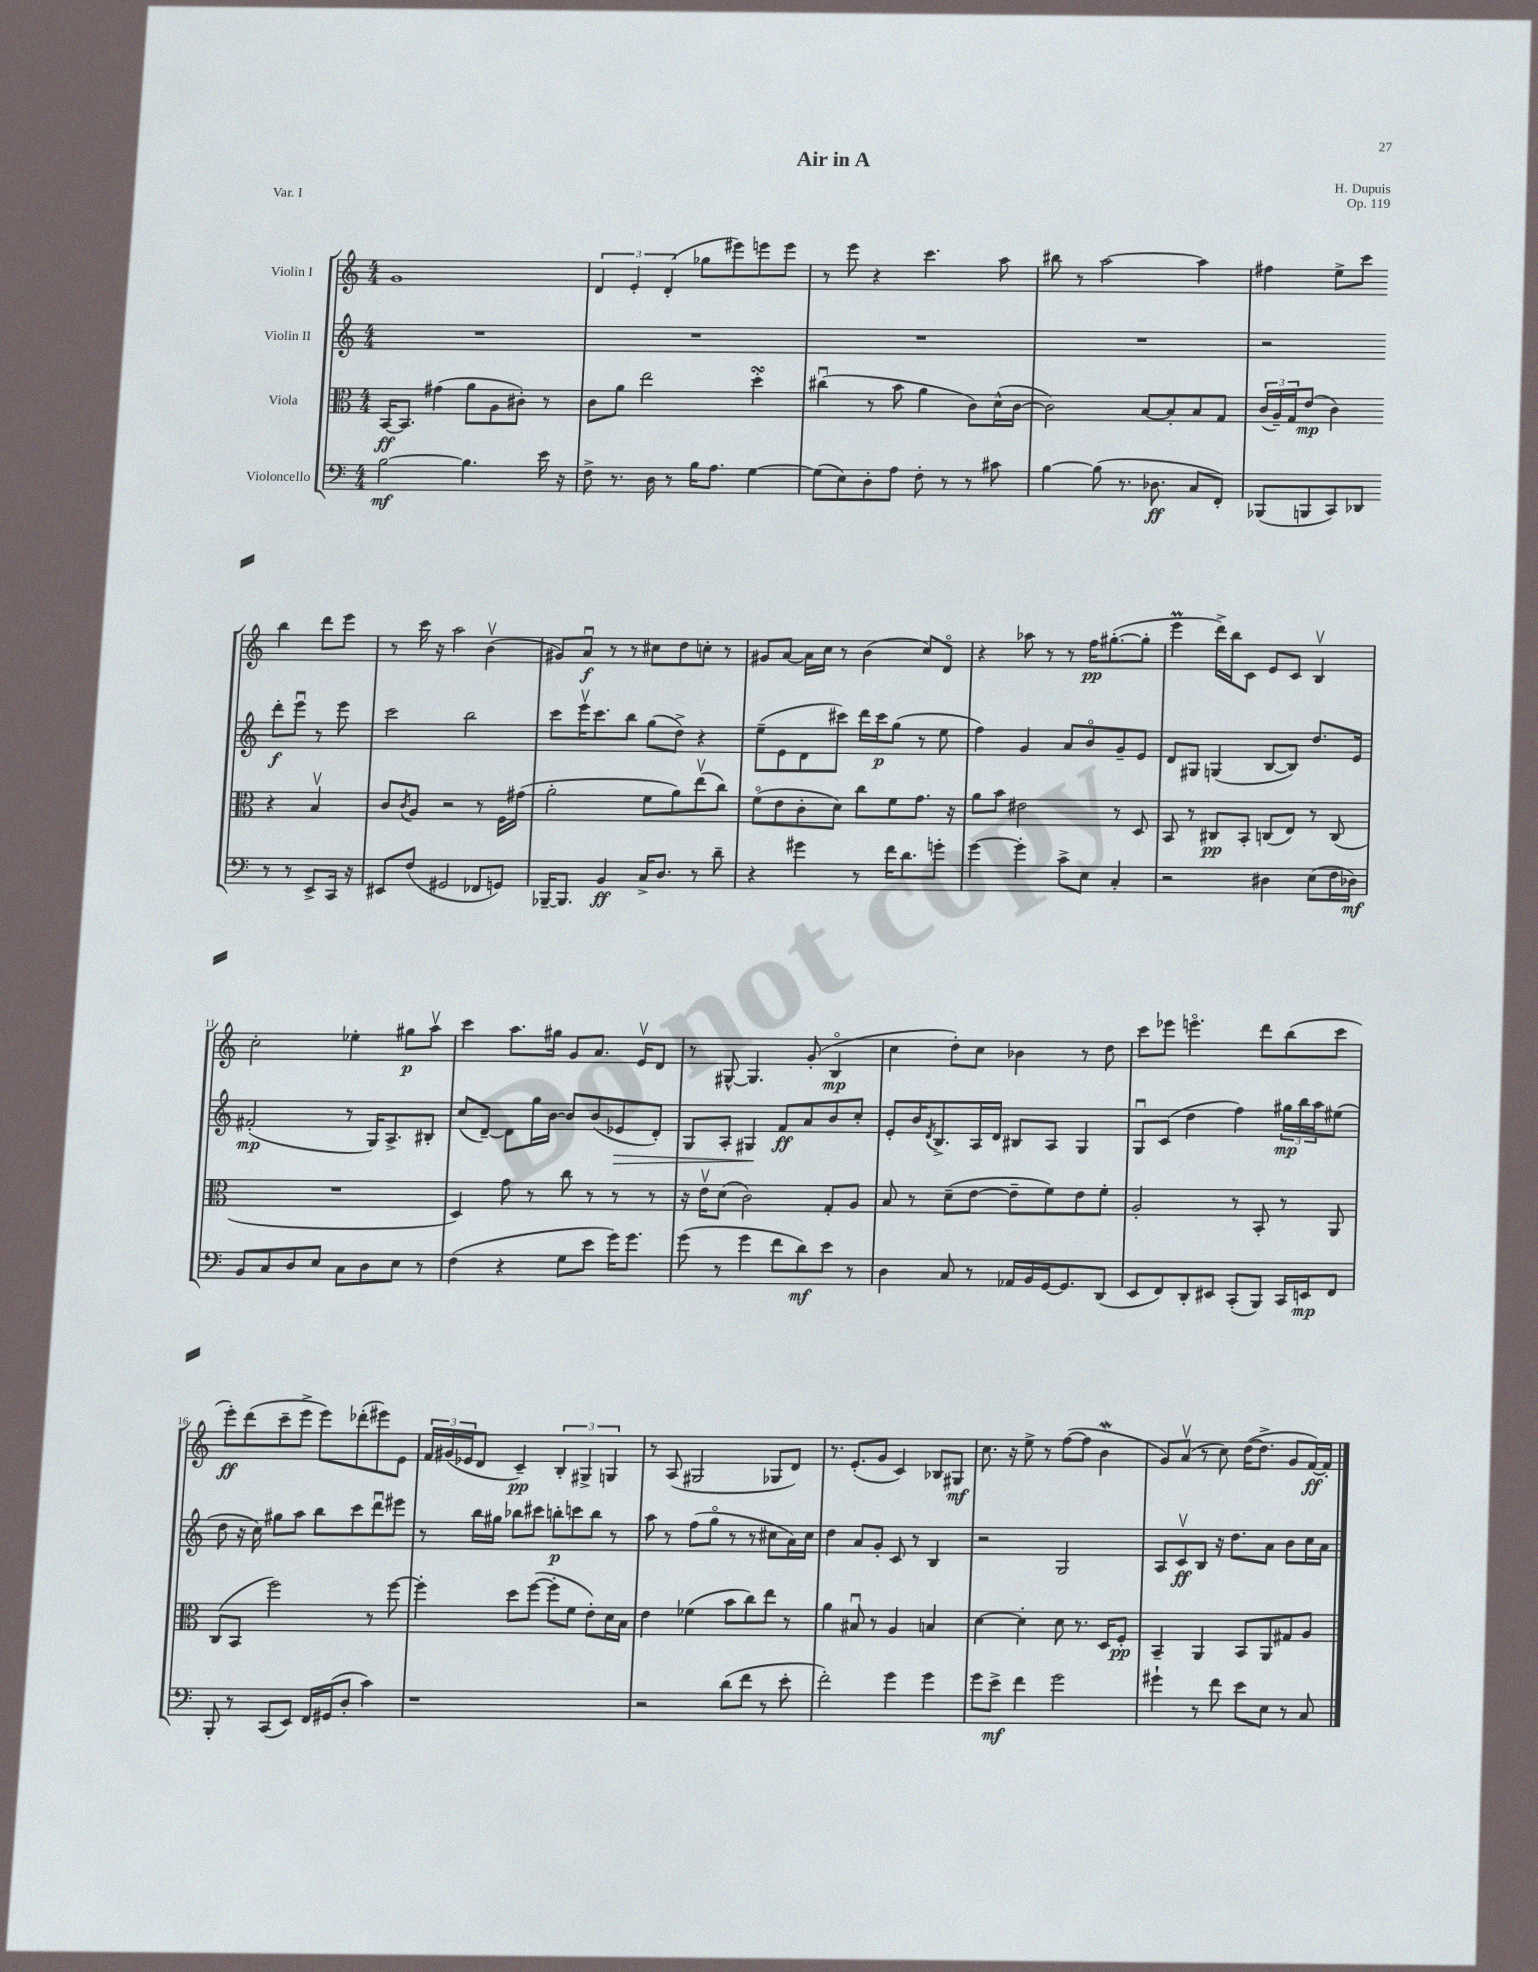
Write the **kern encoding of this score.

**kern	**kern	**kern	**kern
*staff4	*staff3	*staff2	*staff1
*clefF4	*clefC3	*clefG2	*clefG2
*k[]	*k[]	*k[]	*k[]
*M4/4	*M4/4	*M4/4	*M4/4
[2B\	[16BB/LK	1r	1g
.	8.BB/]J	.	.
.	(4g#\	.	.
4.B\]	8a\L	.	.
.	8A\	.	.
.	8c#'\J)	.	.
16e\	8r	.	.
16r	.	.	.
=	=	=	=
8F^\	8c\L	1r	6d/
8.r	8a\J	.	.
.	.	.	6e'/
.	2ee\	.	.
16D\	.	.	.
.	.	.	(6d'/
8r	.	.	.
16B\LK	.	.	8gg-\L
8.A\J	.	.	.
.	.	.	8eee#\)
[4G\	4dd'\	.	8eee\
.	.	.	8eee\J
=	=	=	=
(8G\]L	(4cc#u\	1r	8r
8E\)	.	.	8eee\
8D'\	8r	.	4r
8A\J	8b\	.	.
8F'\	4a\	.	4.ccc\
8r	.	.	.
8r	8c\L)	.	.
8c#\	(16d^^\L	.	8aa\
.	[16c\JJ	.	.
=	=	=	=
[4B\	2c\])	1r	8bb#\
.	.	.	8r
(8B\]	.	.	[2aa\
8.r	.	.	.
.	[8B/L	.	.
8.D-\	.	.	.
.	8B'/]	.	.
8C/L	8B/	.	4aa\]
8FF'/J)	8G/J	.	.
=	=	=	=
(8BBB-/L	(24c/LL	2r	4ff#\
.	24A~/)	.	.
.	24G/J	.	.
8BBB/	(8e/J	.	.
8CC/)	4c\)	.	8ee^\L
8DD-/J	.	.	8ccc\J
8r	4r	8ddd'\L	4bb\
8r	.	8eeeu\J	.
8EE^/L	4Bv/	8r	8ddd\L
16CC/Jk	.	8eee\	8eee\J
16r	.	.	.
=	=	=	=
8EE#/L	8c/L	2ccc\	8r
.	8qc/	.	.
(8F/J	8A/J	.	16ccc\
.	.	.	16r
2GG#/	2r	.	2aa\
.	.	2bb\	.
8FF-/L	8r	.	(4bv\
8GG/J)	16F\LL	.	.
.	(16g#\JJ	.	.
=	=	=	=
[16BBB-~/LK	2a'\	8ccc\L	8g#/L)
8.BBB-/]J	.	.	.
.	.	16eeev\K	8au/J
.	.	8.ccc\	.
4BB/	.	.	8r
.	.	8bb\J	8r
16C^/LK	8f\L	(8gg\L	8cc#\L
8.D/J	.	.	.
.	8a\)	8dd^\J)	8dd\
8r	(8eev\	4r	8cc'\J
8d~\	8cc\J)	.	8r
=	=	=	=
4r	(8fo\L	(8ee~\L	8g#/L
.	8e\	8e\	[8a/J
4g#\	8c'\	8d\	16a\]LL
.	.	.	16cc\JJ
.	8d\J)	8ccc#\J)	8r
8r	8cc\L	16ddd\LL	(4b\
.	.	16ccc#\J	.
16f\LK	8f\	(8gg\J	.
8.d\	.	.	.
.	8.g\J	8r	8cc/L)
8g'\J	.	8ee\	8do/J
.	16r	.	.
=	=	=	=
[4g\	8a\L	4ff\)	4r
.	8b\J	.	.
4g'\]	2e#\	4g/	8aa-\
.	.	.	8r
8c^\L	.	8a/L	8r
8E\J	.	8bo/	16ff\LK
.	.	.	([8.gg#'\
4C'/	8r	8g~/	.
.	8D/	8e/J	8gg#'\]J
=	=	=	=
2r	8BB/	8d/L	4eee\
.	8r	8G#/J	.
.	8C#/L	(4G/	16ddd^\LL)
.	.	.	16bb\J
.	8BB'/J	.	8c\J
4D#\	(8C/L	[8B/L	8e/L
.	8E/J)	8B/]J)	8c/J
(8E\L	8r	8.dd/L	4Bv/
16F\L	(8C/	.	.
16D-\JJ)	.	16e/Jk	.
=	=	=	=
8BB/L	1r	(2f#'/	2cc'\
8C/	.	.	.
8D/	.	.	.
8E/J	.	.	.
8C\L	.	8r	4ee-'\
8D\	.	16G/LK)	.
.	.	8.A^/	.
8E\J	.	.	8gg#\L
8r	.	8B#'/J	8aav\J
=	=	=	=
(4F\	4D/)	(8cc/L	4ccc\
.	.	[8d~/J)	.
4r	8g\	8d\]L	8.aa\L
.	8r	16gg\L	.
.	.	[16b\JJ	16gg#\Jk
8G\L	8cc\	8b/]L	8g/L
8e\J	8r	(8b/	8.a/J
16g\LK)	8r	8e-/	.
8.g\J	.	.	16ev/LK
.	8r	8d'/J)	8d/J
=	=	=	=
(8g\	16r	8G/L	8r
.	16ev\LK	.	.
8r	(8d\J	8A'/J	[8G#^^/
4g\	2c\)	4G#/	4.G#/]
8f\L	.	8f/L	.
8d\)	.	8a/	(8g'/
8e\J	8G'/L	8b/	4Bo/
8r	8A/J	8cc'/J	.
=	=	=	=
4D\	8B/	8e'/L	4cc\
.	8r	16b/K	.
.	.	8qd/	.
.	.	8.B^/	.
8C/	(8d~\L	.	8dd'\L)
8r	[8e\J	16A/L	8cc\J
.	.	16d/JJ	.
16AA-/LL	8e~\]L	8B#/L	4b-\
16BB/	.	.	.
[16GG/J	8f\)	8A/J	.
8.GG/]	.	.	.
.	8e\	4G/	8r
(8DD/J	8f'\J	.	8dd\
=	=	=	=
8EE/L	2A'/	8Gu/L	8ccc\L
8FF/)	.	(8c/J	8eee-\J
8DD'/	.	4dd\	4.eeeo\
8EE#/J	.	.	.
(8CC'/L	8r	4ff\)	.
8BBB/J)	8BB'/	.	8ddd\L
16CC/LL	8r	24gg#\LL	(8bb\
.	.	24bb\	.
16EE/J	.	.	.
.	.	24aa\J	.
8FF/J	8AA/	(8ee#\J	8ccc\J
=	=	=	=
8BBB'/	(8C/L	8dd\	8eee'\L)
8r	8BB/J	16r	(8ddd\
.	.	16cc\)	.
(8CC/L	2ff\)	8gg#\L	8ccc~\
8EE/J)	.	8aa\J	8eee^\J
16FF/LL	.	8bb\L	8eee\L)
(16GG#/J	.	.	.
8D'/J	.	8ccc\	(8ddd-'\
4c\)	8r	8dddu\	8eee#\)
.	[8ff\	8eee#\J	8e\J
=	=	=	=
1r	4ff'\]	8r	24f/LL
.	.	.	(24g#/
.	.	.	24e-/J
.	.	16bb\LL	8d/J
.	.	16gg#\JJ	.
.	8dd\L	8bb-\L	4c~/)
.	([8ff\J	8ccc#\J	.
.	8ff'\]L	8bb'\L	6B'/
.	8f\J	8ccc\	.
.	.	.	6G#^/
.	8e'\L)	8bb\J	.
.	.	.	6G/
.	16d\L	8r	.
.	16B\JJ	.	.
=	=	=	=
2r	4e\	8aa\	8r
.	.	8r	(8A/
.	(4f-\	(8ff\L	2G#/
.	.	8ggo\J	.
(8d\L	8b\L	8r	.
8f\J	8cc\)	8r	.
8r	8ee\J	8cc#\L	8G-/L
8e'\	8r	16a\L)	8d/J)
.	.	16cc#\JJ	.
=	=	=	=
2f'\)	4a\	4dd\	8.r
.	.	.	(8.e'/L
.	8B#u/	8a/L	.
.	8r	8g'/J	8g/J
4g\	4A/	8c/	4c/)
.	.	8r	.
4g\	4B/	4B/	8B-/L
.	.	.	8G#/J
=	=	=	=
8g\L	[4d\	2r	8.cc\
8e^\J	.	.	.
.	.	.	16r
4f\	4d'\]	.	8ee^\
.	.	.	8r
2g\	8d\	2G/	([8ff\L
.	8.r	.	8ff\]J
.	.	.	4b\
.	16D/LK	.	.
.	8F'/J	.	.
=	=	=	=
4g#`\	4BB~/	8A/L	8g/L)
.	.	8cv/	(8av/J
8r	4AA/	8B/J	8r
8f\	.	16r	8cc\)
.	.	8.dd\L	.
8e\L	8BB/L	.	([16dd\LK
.	.	.	8.dd^\]J
8E\J	8AA/	8a\J	.
8r	8G#/	8b\L	8g/L
8C/	8A/J	16cc\L	[16f/L)
.	.	16a\JJ	16f'/]JJ
==	==	==	==
*-	*-	*-	*-
